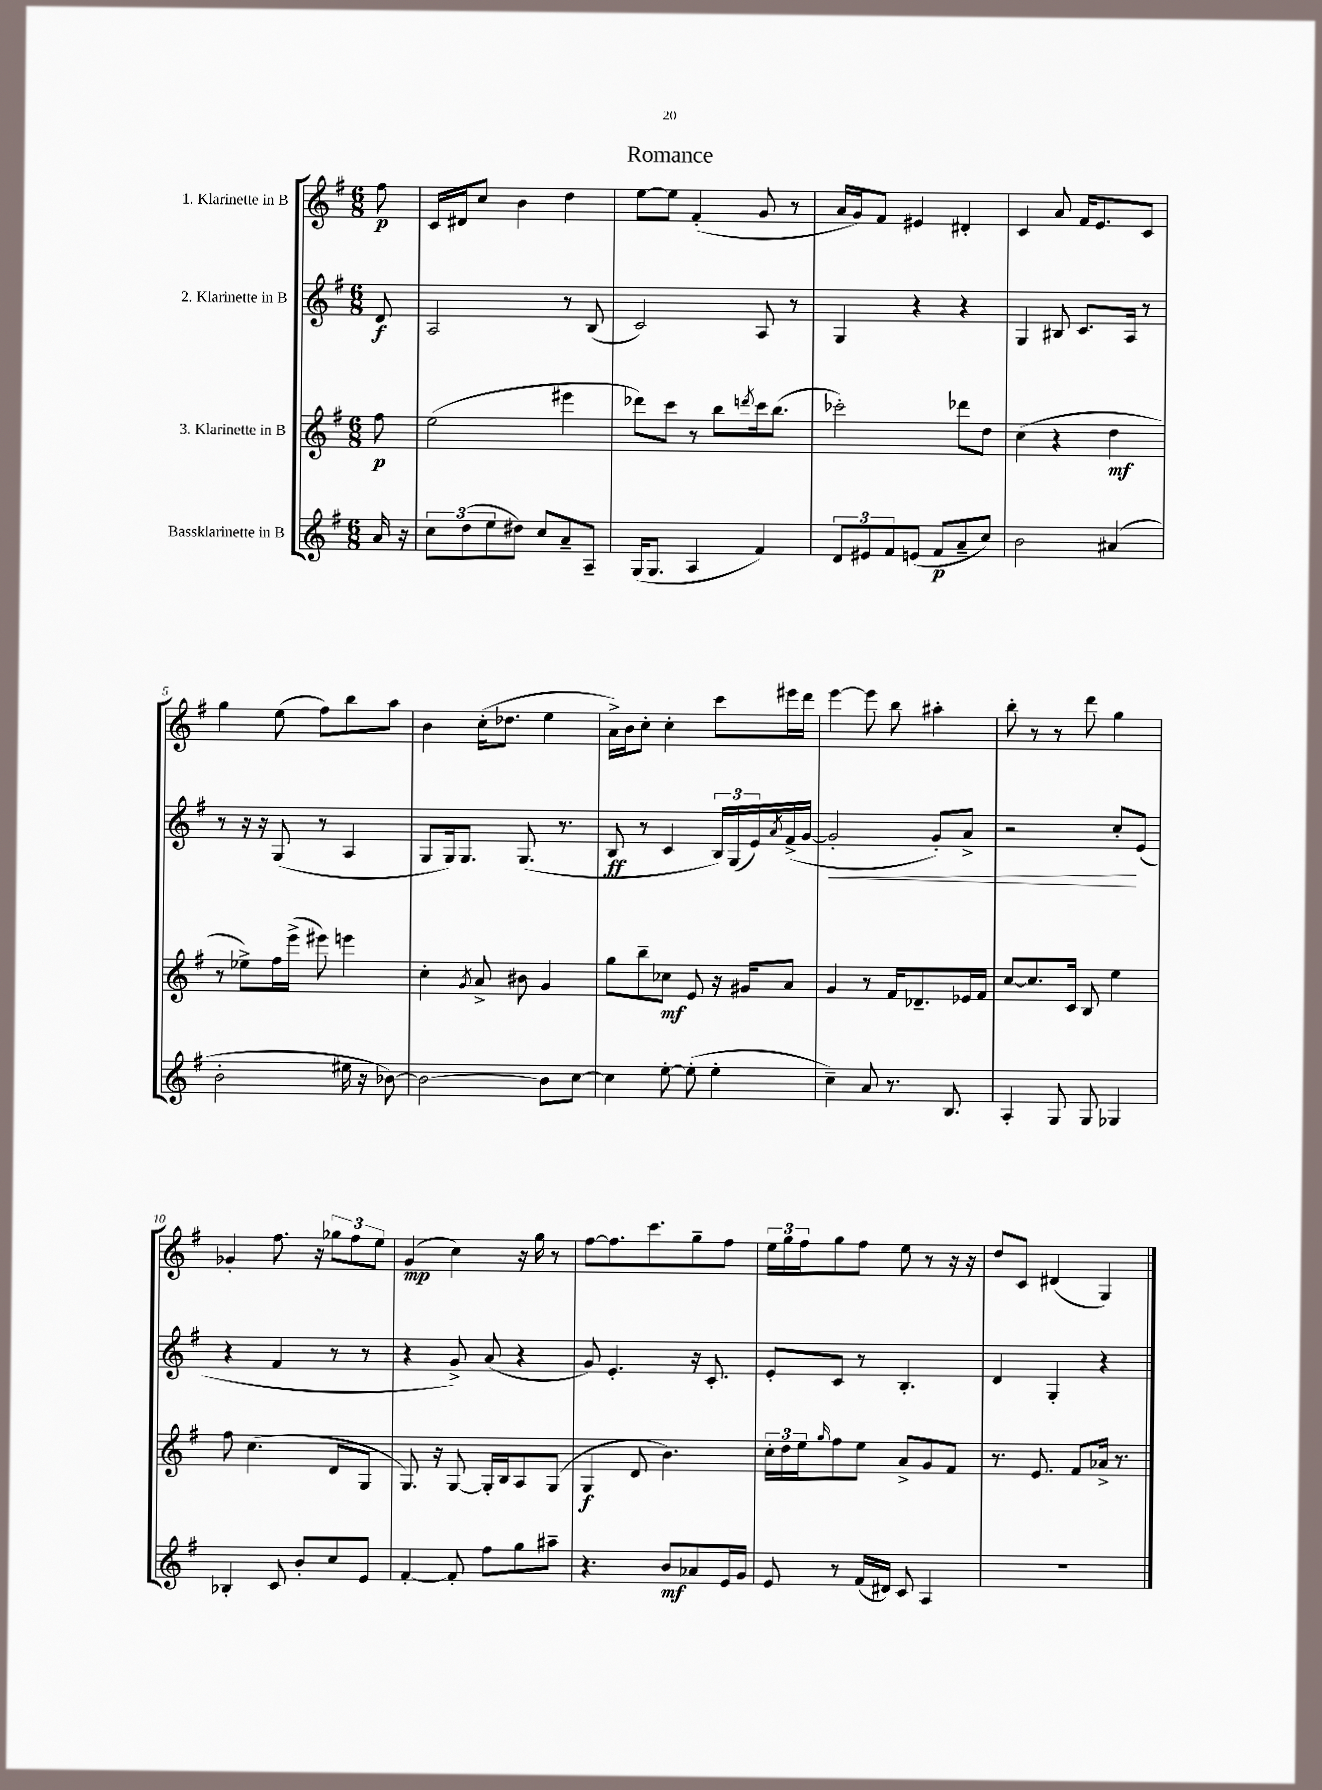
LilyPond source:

\header { title = "Romance" }
<<
\new StaffGroup <<
\new Staff = "s0" \with { instrumentName = "1. Klarinette in B" } {
    \clef treble \key g \major \numericTimeSignature \time 6/8 \partial 8
    fis''8\p |
    c'16 dis'16 c''8 b'4 d''4 |
    e''8~ e''8 fis'4-.( g'8 r8 |
    a'16 g'16) fis'8 eis'4 dis'4-. |
    c'4 a'8 fis'16 e'8. c'8 |
    g''4 e''8( fis''8) b''8 a''8 |
    b'4 c''16-.( des''8. e''4 |
    a'16->) b'16 c''8-. c''4-. c'''8 eis'''16 d'''16 |
    e'''4~ e'''8 b''8 ais''4-. |
    b''8-. r8 r8 d'''8 g''4 |
    ges'4-. fis''8. r16 \tuplet 3/2 { ges''8 fis''8 e''8 } |
    g'4\mp( c''4) r16 g''16 r8 |
    fis''8~ fis''8. c'''8. g''8-- fis''8 |
    \tuplet 3/2 { e''16 g''16 fis''16 } g''8 fis''8 e''8 r8 r16 r16 |
    d''8 c'8 dis'4( g4) \bar "|." |
}
\new Staff = "s1" \with { instrumentName = "2. Klarinette in B" } {
    \clef treble \key g \major \numericTimeSignature \time 6/8 \partial 8
    d'8\f |
    a2 r8 b8( |
    c'2) a8 r8 |
    g4 r4 r4 |
    g4 bis8 c'8. a16 r8 |
    r8 r16 r16 g8( r8 a4 |
    g8 g16) g8. g8.( r8. |
    b8\ff r8 c'4 \tuplet 3/2 { b16) g16( e'16) } \acciaccatura { a'8 } fis'16->( g'16~ |
    g'2-.\< g'8-.) a'8-> |
    r2 c''8-.\! e'8( |
    r4 fis'4 r8 r8 |
    r4 g'8->) a'8( r4 |
    g'8) e'4.-. r16 c'8.-. |
    e'8-. c'8 r8 b4.-. |
    d'4 g4-. r4 \bar "|." |
}
\new Staff = "s2" \with { instrumentName = "3. Klarinette in B" } {
    \clef treble \key g \major \numericTimeSignature \time 6/8 \partial 8
    fis''8\p |
    e''2( eis'''4 |
    des'''8) c'''8 r8 b''8 \acciaccatura { d'''8 } c'''16 b''8.( |
    ces'''2-.) des'''8 d''8 |
    c''4( r4 d''4\mf |
    r8 ees''8->) fis''16 e'''16->( eis'''8) e'''4 |
    c''4-. \acciaccatura { g'8 } a'8-> bis'8 g'4 |
    g''8 b''8-- ces''8\mf e'8 r16 gis'16 a'8 |
    g'4 r8 fis'16 des'8.-- ees'16 fis'16 |
    c''8~ c''8. c'16 b8 e''4 |
    fis''8 c''4.( d'8 g8 |
    g8.) r16 g8~ g16-. b16 a8 g8( |
    g4\f d'8 b'4.) |
    \tuplet 3/2 { c''16-. d''16 e''16 } \grace { g''16 } fis''8 e''8 a'8-> g'8 fis'8 |
    r8. e'8. fis'8 aes'16-> r8. \bar "|." |
}
\new Staff = "s3" \with { instrumentName = "Bassklarinette in B" } {
    \clef treble \key g \major \numericTimeSignature \time 6/8 \partial 8
    a'16 r16 |
    \tuplet 3/2 { c''8 d''8( e''8 } dis''8) c''8 a'8-- a8-- |
    g16( g8. a4 fis'4) |
    \tuplet 3/2 { d'8 eis'8 fis'8 } e'8( fis'8\p a'8-- c''8) |
    b'2 ais'4( |
    b'2-. eis''16 r16 bes'8~) |
    bes'2~ bes'8 c''8~ |
    c''4 e''8~-. e''8-.( e''4-. |
    c''4--) a'8 r8. b8. |
    a4-. g8 g8 ges4 |
    bes4-. c'8 b'8-. c''8 e'8 |
    fis'4~-. fis'8-. fis''8 g''8 ais''8-- |
    r4. b'8\mf aes'8 e'16 g'16 |
    e'8 r8 fis'16( dis'16) c'8 a4 |
    R2. \bar "|." |
}
>>
>>
